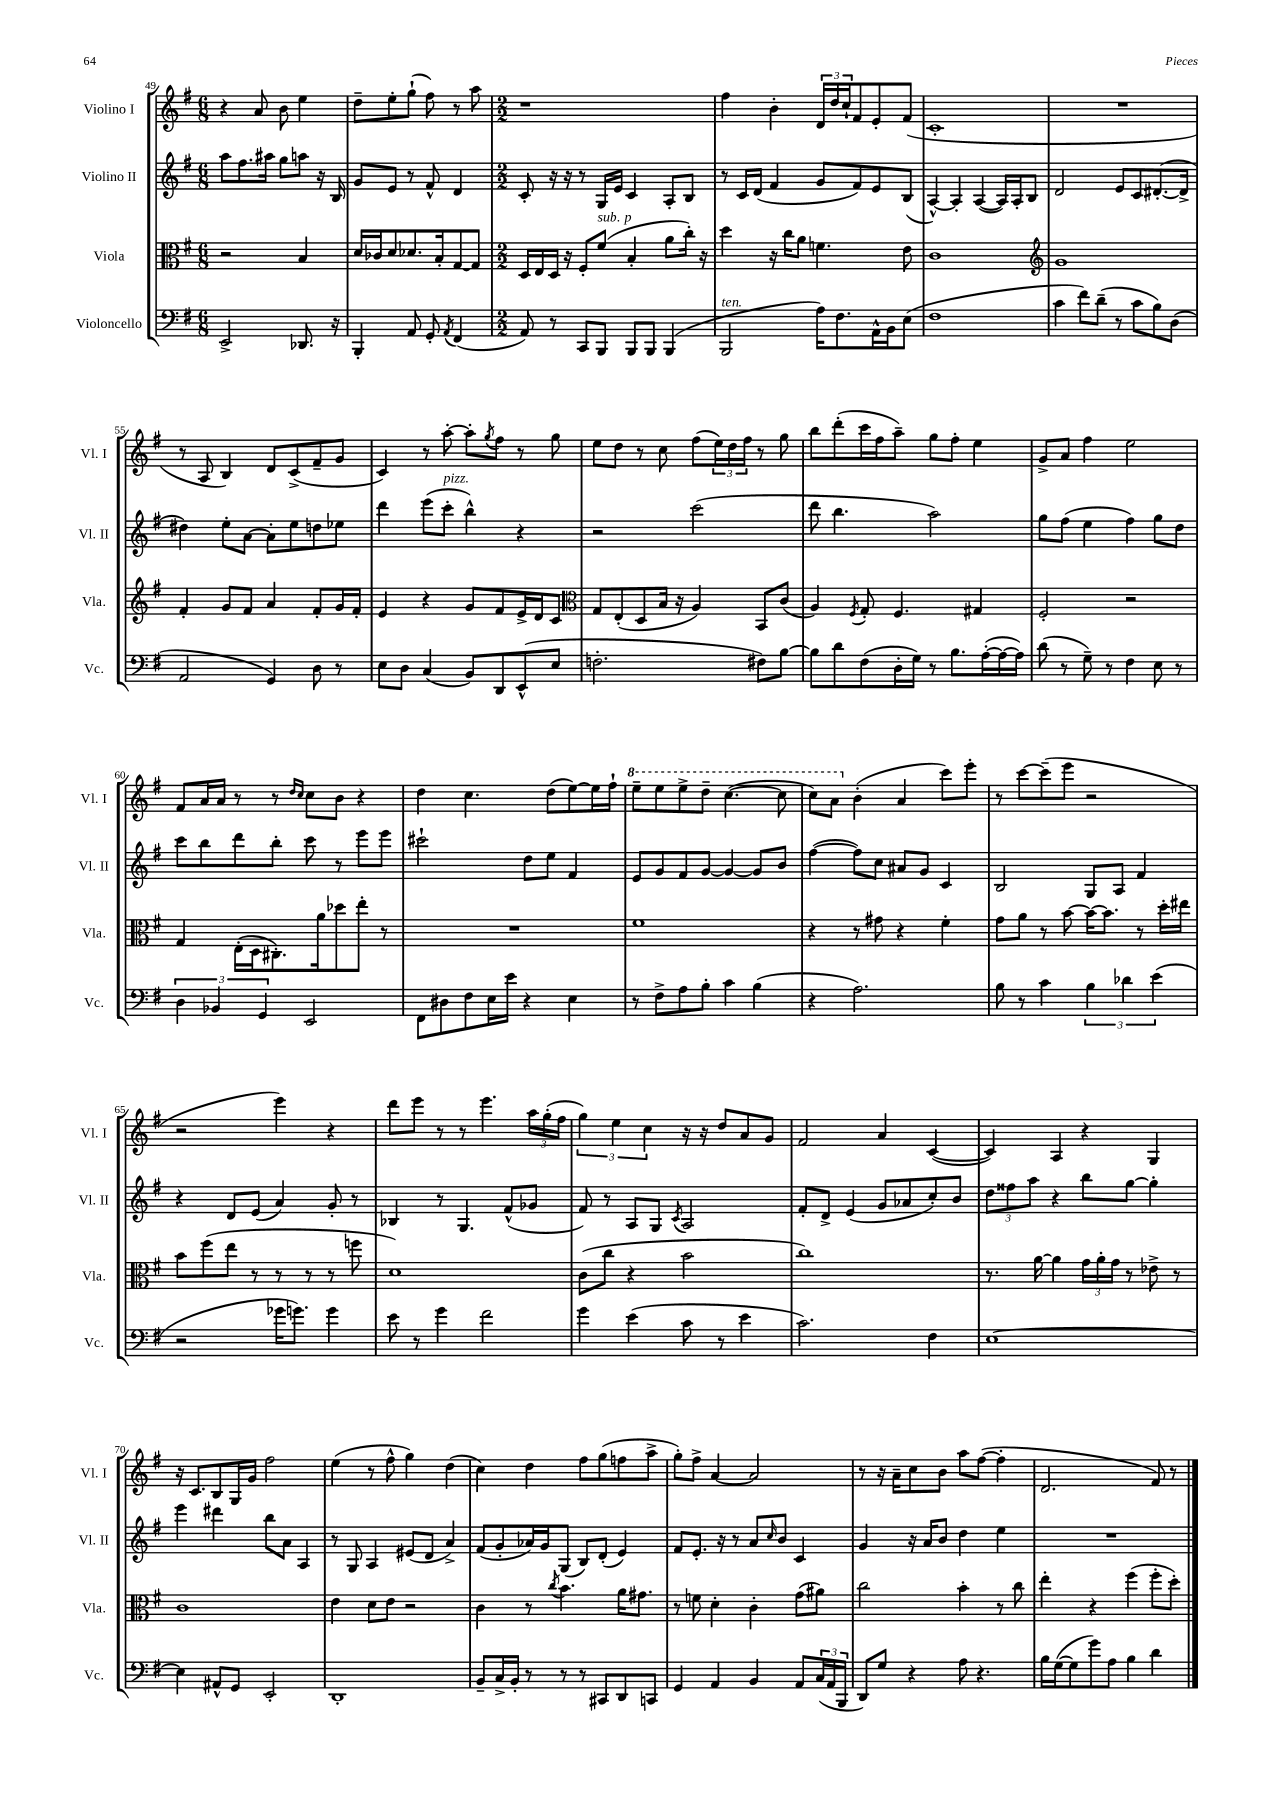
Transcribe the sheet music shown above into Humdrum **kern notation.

**kern	**kern	**kern	**kern
*staff4	*staff3	*staff2	*staff1
*clefF4	*clefC3	*clefG2	*clefG2
*k[f#]	*k[f#]	*k[f#]	*k[f#]
*M6/8	*M6/8	*M6/8	*M6/8
2EE^/	2r	8aa\L	4r
.	.	8.ff#\	.
.	.	.	8a/
.	.	16aa#\Jk	.
.	.	8gg\L	8b\
8.DD-/	4B/	8aa\J	4ee\
.	.	16r	.
16r	.	16B/	.
=	=	=	=
4BBB'/	16d/LL	8g/L	8dd~\L
.	16c-/J	.	.
.	8d/	8e/J	8ee'\
8AA/	8.d-/	8r	(8gg`\J
8GG'/	.	8f#^^/	8ff#\)
.	16B'/k	.	.
8qAA/	.	.	.
(4FF#/	[8G/	4d/	8r
.	8G/]J	.	8aa\
=	=	=	=
*M2/2	*M2/2	*M2/2	*M2/2
8AA/)	16D/LL	8c'/	1r
.	16E/	.	.
8r	16D/JJ	16r	.
.	16r	16r	.
8CC/L	8F#'/L	8r	.
8BBB/J	(8f#/J	16G/LL	.
.	.	16e/JJ	.
8BBB/L	4B'/	4c/	.
8BBB/J	.	.	.
(4BBB/	8a\L	8A'/L	.
.	16cc'\Jk)	8B/J	.
.	16r	.	.
=	=	=	=
2BBB/	4dd\	8r	4ff#\
.	.	16c/LL	.
.	.	(16d/JJ	.
.	16r	4f#/	4b'\
.	16cc\LK	.	.
.	8a\J	.	.
16A\LK)	4.f\	8g/L	24d/LL
.	.	.	24dd/
8.F#\	.	.	.
.	.	.	24cc`/J
.	.	8f#/)	8f#/
16AA^^\L	.	8e/	8e'/
16BB\J	.	.	.
(8E\J	8e\	(8B/J	(8f#/J
=	=	=	=
1F#	1c	[4A^^/)	1c'
.	.	4A'/]	.
.	.	([4A/	.
.	.	16A/]LL)	.
.	.	16A'/J	.
.	.	8B/J	.
=	=	=	=
*	*clefG2	*	*
4c\	1g	2d/	1r
8f#\L)	.	.	.
(8d~\J	.	.	.
8r	.	8e/L	.
8c\L	.	8c/	.
8B\)	.	([8.d#'/	.
(8D\J	.	.	.
.	.	16d#^/]Jk	.
=	=	=	=
2AA/	4f#'/	4dd#\)	8r
.	.	.	8A/
.	8g/L	8ee'\L	4B/)
.	8f#/J	[8a\J	.
4GG/)	4a/	8a'\]L	8d/L
.	.	8ee\	(8c^/
8D\	8f#'/L	8dd\	8f#~/
8r	16g/L	8ee-\J	8g/J
.	16f#'/JJ	.	.
=	=	=	=
8E\L	4e/	4ddd\	4c/)
8D\J	.	.	.
(4C/	4r	(8eee\L	8r
.	.	8ccc'\J	[8aa'\
8BB/L)	8g/L	4bb^^\)	8aa'\]L
.	.	.	8qgg/
8DD/	8f#/	.	8ff#\J
(8EE^^/	16e^/L	4r	8r
.	16d/J	.	.
8E/J	8c/J	.	8gg\
=	=	=	=
*	*clefC3	*	*
2.F'\	8G/L	2r	8ee\L
.	(8E'/	.	8dd\J
.	8D/	.	8r
.	16B/Jk	.	8cc\
.	16r	.	.
.	4A/)	(2ccc\	(8ff#\L
.	.	.	24ee\L)
.	.	.	24dd\
.	.	.	24ff#\JJ
8F#\L)	8BB/L	.	8r
[8B\J	(8c/J	.	8gg\
=	=	=	=
8B\]L	4A/)	8ddd\	8bb\L
8d\	.	4.bb\	(8ddd'\
.	8qF#/	.	.
(8F#\	8G'/	.	16ccc\L
.	.	.	16ff#\J
16D'\L	4.F#/	.	8aa~\J)
16G\JJ)	.	.	.
8r	.	2aa\)	8gg\L
8.B\L	.	.	8ff#'\J
.	4G#/	.	4ee\
([16A'\L	.	.	.
16A\_	.	.	.
16A\]JJ)	.	.	.
=	=	=	=
(8d\	2F#'/	8gg\L	8g^/L
8r	.	(8ff#\J	8a/J
8G~\)	.	4ee\	4ff#\
8r	.	.	.
4F#\	2r	4ff#\)	2ee\
8E\	.	8gg\L	.
8r	.	8dd\J	.
=	=	=	=
6D\	4G/	8ccc\L	8f#/L
.	.	8bb\	16a/L
6BB-/	.	.	.
.	.	.	16a/JJ
.	(16E'\LL	8ddd\	8r
.	16D\J	.	.
6GG/	.	.	.
.	8.C#'\)	8bb'\J	8r
.	.	.	16qqdd/LL
.	.	.	16qqcc/JJ
2EE/	.	8ccc\	8cc\L
.	16a\k	.	.
.	8dd-\	8r	8b\J
.	8ee'\J	8eee\L	4r
.	8r	8eee\J	.
=	=	=	=
8FF#\L	1r	2ccc#`\	4dd\
8D#\	.	.	.
8F#\	.	.	4.cc\
16E\L	.	.	.
16e\JJ	.	.	.
4r	.	8dd\L	.
.	.	8ee\J	(8dd\L
4E\	.	4f#/	[8ee\)
.	.	.	16ee\]L
.	.	.	16ff#`\JJ
=	=	=	=
8r	1f#	8e/L	8eee~\L
8F#^\L	.	8g/	8eee\
8A\	.	8f#/	8eee^\
8B'\J	.	[8g/J	8ddd~\J
4c\	.	4g/_	([4.ccc\
(4B\	.	8g/]L	.
.	.	8b/J	8ccc\]
=	=	=	=
4r	4r	([4ff#\	8ccc\L)
.	.	.	8aa\J
2.A\)	8r	8ff#\]L)	(4b'\
.	8g#\	8cc\J	.
.	4r	8a#/L	4a/
.	.	8g/J	.
.	4f#'\	4c/	8ccc\L)
.	.	.	8eee'\J
=	=	=	=
8B\	8g\L	2B/	8r
8r	8a\J	.	[8ccc\L
4c\	8r	.	(8ccc~\]
.	[8b\	.	8eee\J
6B\	16b\_LK	8G/L	2r
.	8.b\]J	.	.
.	.	8A/J	.
6d-\	.	.	.
.	8r	4f#/	.
(6e\	.	.	.
.	16dd'\LL	.	.
.	16ee#\JJ	.	.
=	=	=	=
2r	8b\L	4r	2r
.	(8ff#\	.	.
.	8ee\J	8d/L	.
.	8r	(8e/J	.
16g-\LK	8r	4a/)	4eee\)
8.g\J)	.	.	.
.	8r	.	.
4g\	8r	8g'/	4r
.	8ff\	8r	.
=	=	=	=
8e\	1d)	4B-/	8ddd\L
8r	.	.	8eee\J
4g\	.	8r	8r
.	.	4.G/	8r
2f#\	.	.	4.eee\
.	.	(8f#^^/L	.
.	.	8g-/J	24aa\LL
.	.	.	(24gg'\
.	.	.	24ff#\JJ
=	=	=	=
4g\	(8c\L	8f#/)	6gg\)
.	8cc\J	8r	.
.	.	.	6ee\
(4e\	4r	8A/L	.
.	.	.	6cc\
.	.	8G/J	.
.	.	8qc/	.
8c\	2b\	2A/	16r
.	.	.	16r
8r	.	.	8dd/L
4e\	.	.	8a/
.	.	.	8g/J
=	=	=	=
2.c\)	1cc)	8f#'/L	2f#/
.	.	8d^/J	.
.	.	(4e/	.
.	.	8g/L	4a/
.	.	8a-/	.
4F#\	.	8cc'/)	([4c/
.	.	8b/J	.
=	=	=	=
[1E	8.r	12dd\L	4c/])
.	.	12ff##\	.
.	.	12aa\J	.
.	[16a\	.	.
.	4a\]	4r	4A/
.	24g\LL	8bb\L	4r
.	24a'\	.	.
.	24g\JJ	.	.
.	8r	[8gg\J	.
.	8e-^\	4gg'\]	4G/
.	8r	.	.
=	=	=	=
4E\]	1c	4eee\	16r
.	.	.	8.c/L
8AA#^^/L	.	4ddd#\	8B/
8GG/J	.	.	16G/L
.	.	.	16g/JJ
2EE'/	.	8bb\L	2ff#\
.	.	8a\J	.
.	.	4A/	.
=	=	=	=
1DD'	4e\	8r	(4ee\
.	.	8G/	.
.	8d\L	4A/	8r
.	8e\J	.	8ff#^^\
.	2r	(8e#/L	4gg\)
.	.	8d/J	.
.	.	4a^/)	(4dd\
=	=	=	=
8BB~/L	4c\	(8f#/L	4cc\)
16C^/L	.	8g'/	.
16BB'/JJ	.	.	.
8r	8r	16a-/L)	4dd\
.	.	16g/J	.
.	8qcc/	.	.
8r	4.b\	(8G/J	.
8r	.	8B/L)	8ff#\L
8CC#/L	.	(8d'/J	(8gg\
8DD/	16a\LK	4e/)	8ff\
.	8.g#\J	.	.
8CC/J	.	.	8aa^\J
=	=	=	=
4GG/	8r	8f#/L	8gg'\L)
.	8f\	8.e'/J	8ff#^\J
4AA/	4d'\	.	[4a/
.	.	16r	.
.	.	8r	.
4BB/	4c'\	8a/L	2a/]
.	.	16qqcc/	.
.	.	8b/J	.
8AA/L	(8g\L	4c/	.
(24C/L	8a#\J)	.	.
24AA/	.	.	.
24BBB/JJ	.	.	.
=	=	=	=
8DD/L)	2cc\	4g/	8r
8G/J	.	.	16r
.	.	.	16a~\LK
4r	.	16r	8cc\
.	.	16a/LK	.
.	.	8b/J	8b\J
8A\	4b'\	4dd\	8aa\L
4.r	.	.	([8ff#\J
.	8r	4ee\	4ff#'\]
.	8cc\	.	.
=	=	=	=
16B\LL	4ee'\	1r	2.d/
([16G\J	.	.	.
8G\]	.	.	.
8g\)	4r	.	.
8A\J	.	.	.
4B\	(4ff#\	.	.
4d\	8ff#'\L	.	8f#/)
.	8dd'\J)	.	8r
==	==	==	==
*-	*-	*-	*-
